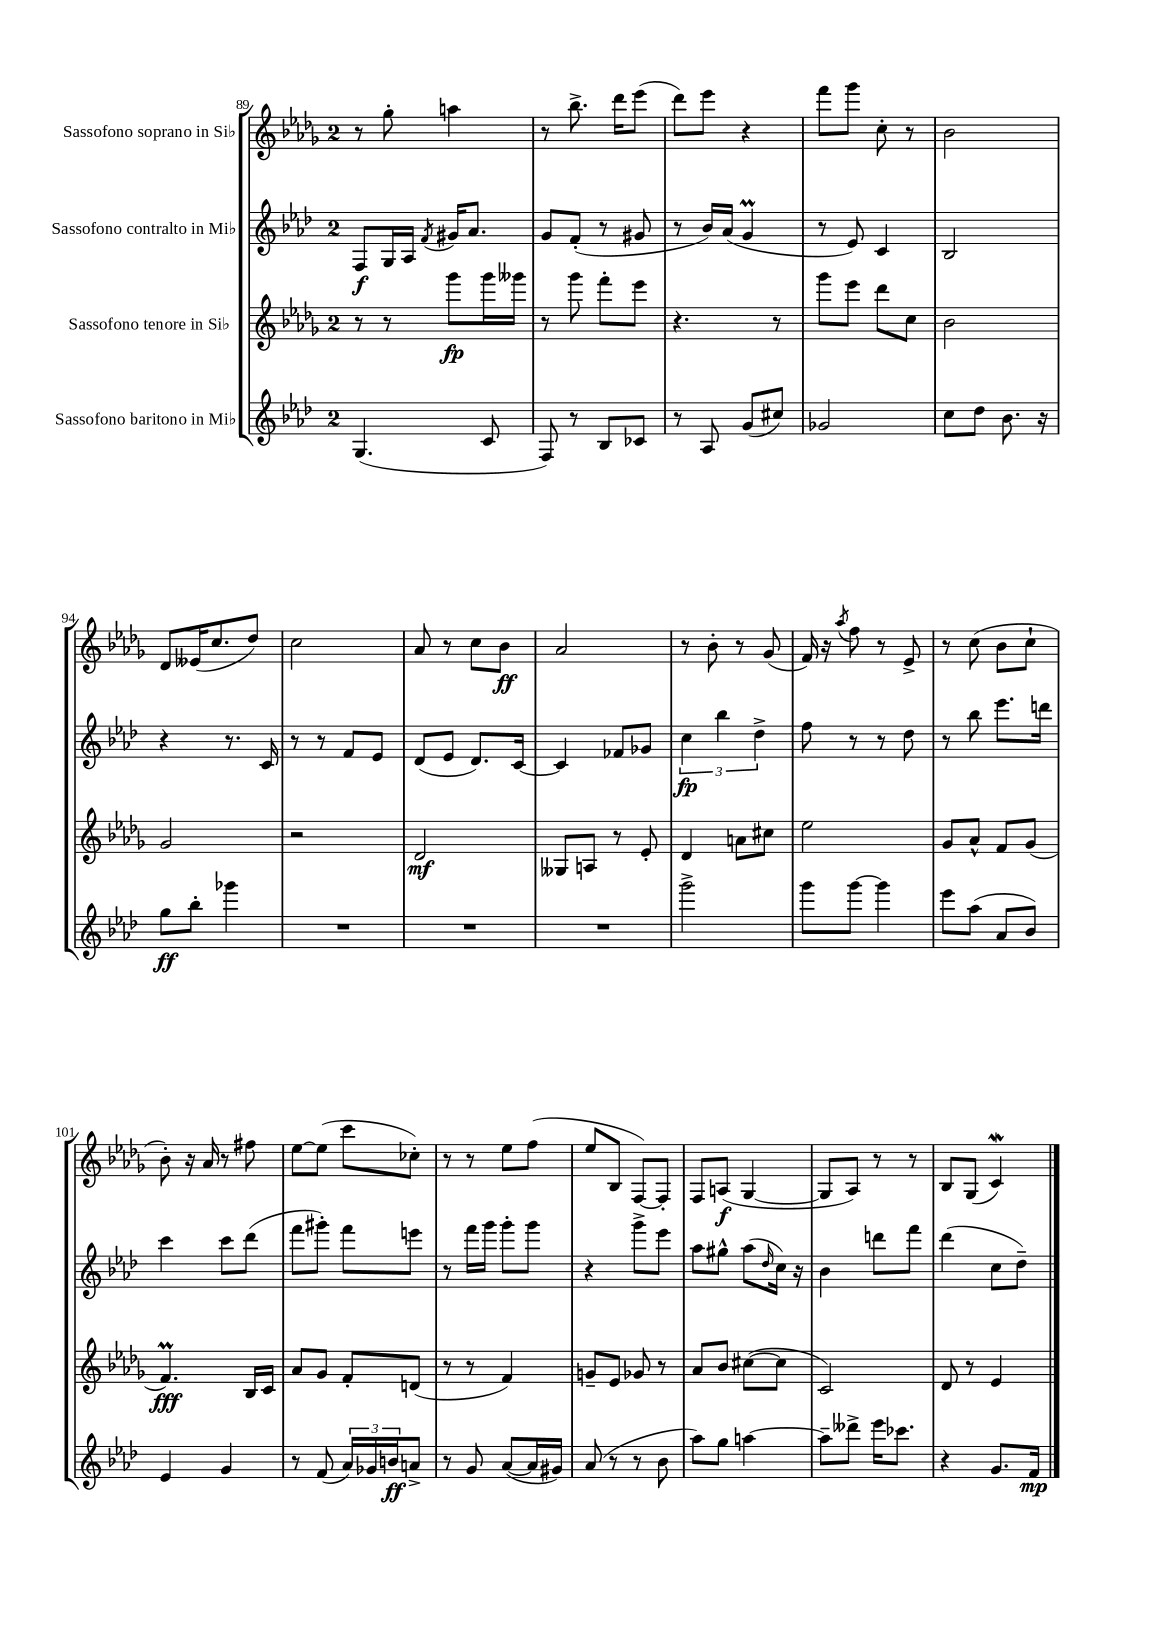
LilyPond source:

<<
\new StaffGroup <<
\new Staff = "s0" \with { instrumentName = "Sassofono soprano in Sib" } {
    \clef treble \key des \major \once \override Staff.TimeSignature.style = #'single-digit \time 2/4
    r8 ges''8-. a''4 |
    r8 bes''8.-> des'''16 ees'''8( |
    des'''8) ees'''8 r4 |
    f'''8 ges'''8 c''8-. r8 |
    bes'2 |
    des'8 eeses'16( c''8. des''8) |
    c''2 |
    aes'8 r8 c''8 bes'8\ff |
    aes'2 |
    r8 bes'8-. r8 ges'8( |
    f'16) r16 \acciaccatura { aes''8 } f''8 r8 ees'8-> |
    r8 c''8( bes'8 c''8-! |
    bes'8-.) r16 aes'16 r8 fis''8 |
    ees''8~ ees''8( c'''8 ces''8-.) |
    r8 r8 ees''8 f''8( |
    ees''8 bes8 f8~) f8-. |
    f8 a8\f( ges4~ |
    ges8 aes8) r8 r8 |
    bes8 ges8( c'4\mordent) \bar "|." |
}
\new Staff = "s1" \with { instrumentName = "Sassofono contralto in Mib" } {
    \clef treble \key aes \major \once \override Staff.TimeSignature.style = #'single-digit \time 2/4
    f8\f g16 aes16 \acciaccatura { f'8 } gis'16 aes'8. |
    g'8 f'8-.( r8 gis'8 |
    r8 bes'16) aes'16( g'4\prall |
    r8 ees'8) c'4 |
    bes2 |
    r4 r8. c'16 |
    r8 r8 f'8 ees'8 |
    des'8( ees'8 des'8.) c'16~ |
    c'4 fes'8 ges'8 |
    \tuplet 3/2 { c''4\fp bes''4 des''4-> } |
    f''8 r8 r8 des''8 |
    r8 bes''8 ees'''8. d'''16 |
    c'''4 c'''8 des'''8( |
    f'''8 gis'''8-.) f'''8 e'''8 |
    r8 f'''16 g'''16 g'''8-. g'''8 |
    r4 g'''8-> ees'''8 |
    aes''8 gis''8-^ aes''8( \grace { des''16 } c''16) r16 |
    bes'4 d'''8 f'''8 |
    des'''4( c''8 des''8--) \bar "|." |
}
\new Staff = "s2" \with { instrumentName = "Sassofono tenore in Sib" } {
    \clef treble \key des \major \once \override Staff.TimeSignature.style = #'single-digit \time 2/4
    r8 r8 ges'''8\fp ges'''16 geses'''16 |
    r8 ges'''8 f'''8-. ees'''8 |
    r4. r8 |
    ges'''8 ees'''8 des'''8 c''8 |
    bes'2 |
    ges'2 |
    r2 |
    des'2\mf |
    geses8 a8 r8 ees'8-. |
    des'4 a'8 cis''8 |
    ees''2 |
    ges'8 aes'8-^ f'8 ges'8( |
    f'4.\prall\fff) bes16 c'16 |
    aes'8 ges'8 f'8-. d'8( |
    r8 r8 f'4) |
    g'8-- ees'8 ges'8 r8 |
    aes'8 bes'8 cis''8~( cis''8 |
    c'2) |
    des'8 r8 ees'4 \bar "|." |
}
\new Staff = "s3" \with { instrumentName = "Sassofono baritono in Mib" } {
    \clef treble \key aes \major \once \override Staff.TimeSignature.style = #'single-digit \time 2/4
    g4.( c'8 |
    f8) r8 bes8 ces'8 |
    r8 aes8 g'8( cis''8) |
    ges'2 |
    c''8 des''8 bes'8. r16 |
    g''8\ff bes''8-. ges'''4 |
    R2 |
    R2 |
    R2 |
    g'''2-> |
    g'''8 g'''8~ g'''4 |
    ees'''8 aes''8( aes'8 bes'8) |
    ees'4 g'4 |
    r8 f'8( \tuplet 3/2 { aes'16) ges'16 b'16\ff } a'8-> |
    r8 g'8 aes'8~( aes'16 gis'16) |
    aes'8( r8 r8 bes'8 |
    aes''8) g''8 a''4~ |
    a''8-- deses'''8-> ees'''16 ces'''8. |
    r4 g'8. f'16\mp \bar "|." |
}
>>
>>
\layout { \context { \Score currentBarNumber = #89 } }
